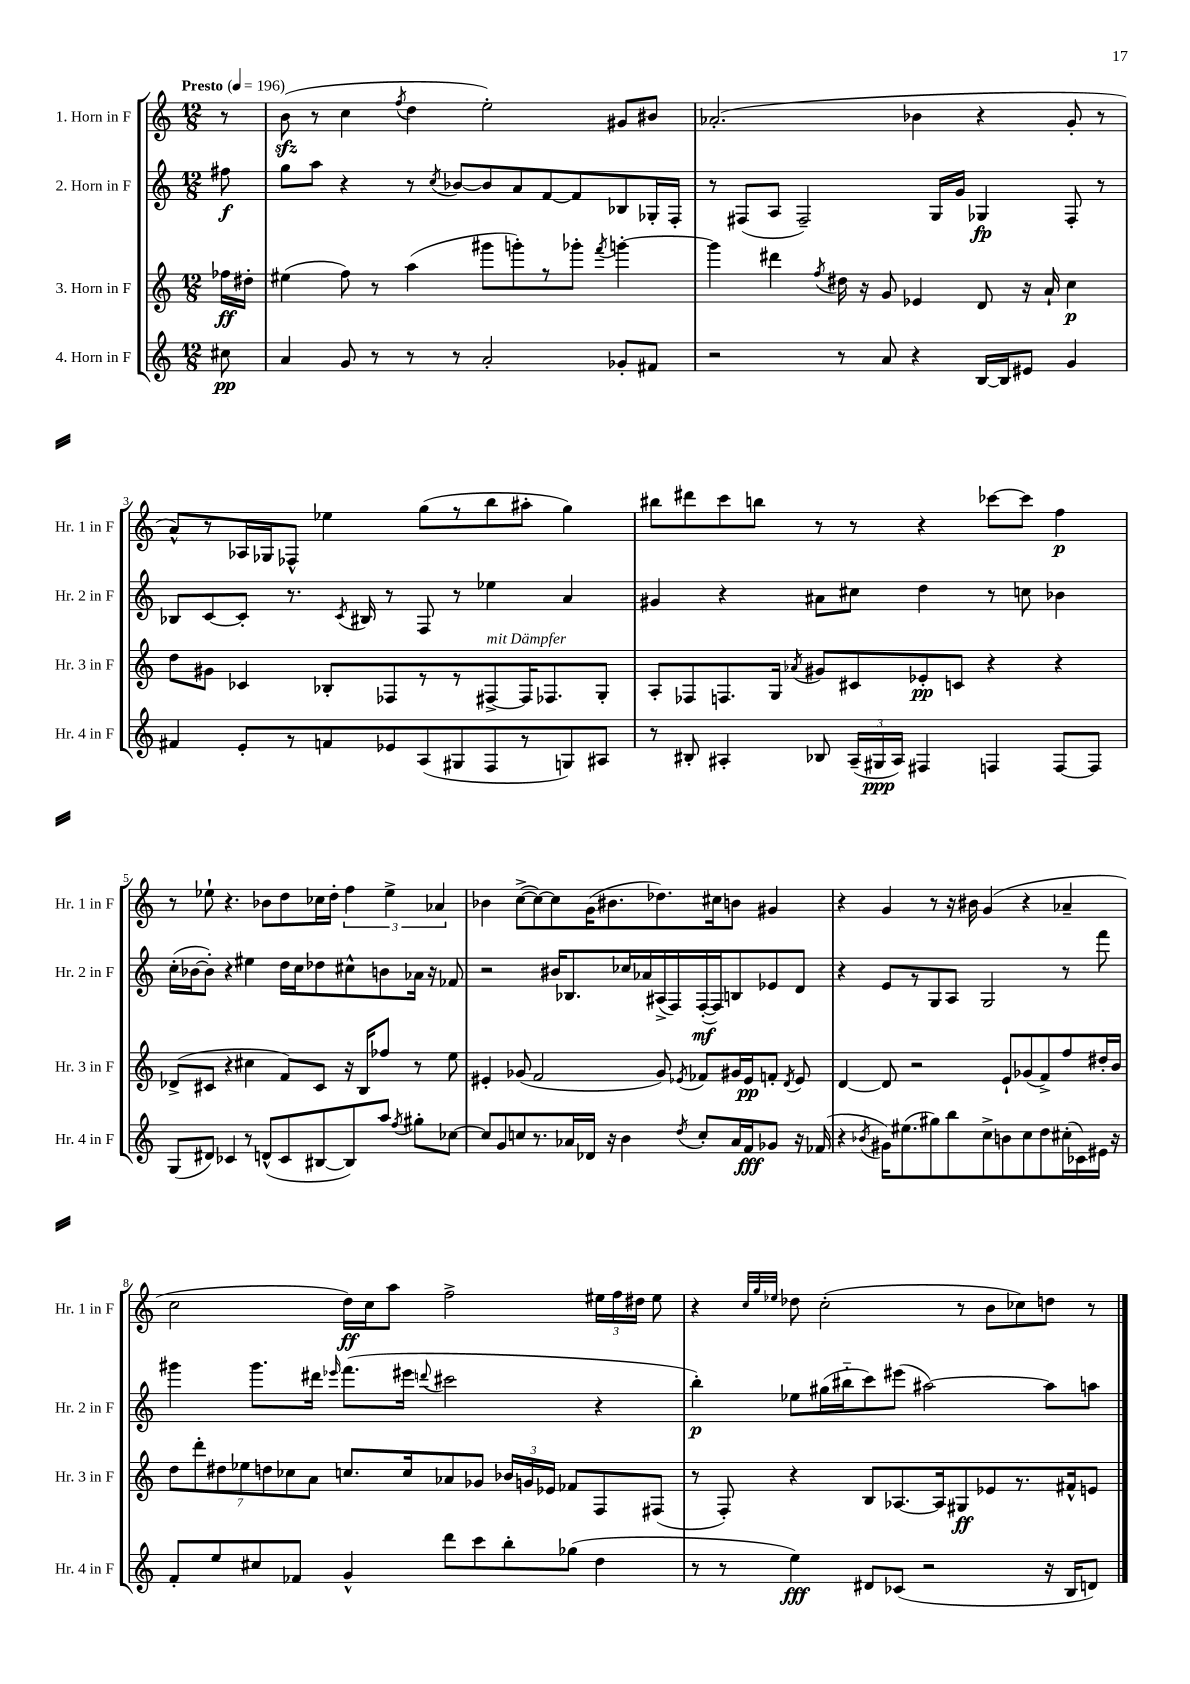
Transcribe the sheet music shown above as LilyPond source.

<<
\new StaffGroup <<
\new Staff = "s0" \with { instrumentName = "1. Horn in F" shortInstrumentName = "Hr. 1 in F" } {
    \clef treble \key c \major \numericTimeSignature \time 12/8 \partial 8 \tempo "Presto" 4 = 196
    \autoBeamOff r8 |
    b'8\sfz( r8 c''4 \acciaccatura { f''8 } d''4 e''2-.) gis'8[ bis'8] |
    aes'2.-.( bes'4 r4 g'8-. r8 |
    a'8[-^) r8 aes16 ges16 fes8]-^ ees''4 g''8[( r8 b''8 ais''8]-. g''4) |
    bis''8[ dis'''8 c'''8 b''8] r8 r8 r4 ces'''8[~ ces'''8] f''4\p |
    r8 ees''8-! r4. bes'8[ d''8 ces''16 d''16]-. \tuplet 3/2 { f''4 ees''4-> aes'4 } |
    bes'4 c''8[~->( c''8~) c''8 g'16( bis'8. des''8.) cis''16 b'8] gis'4 |
    r4 g'4 r8 r16 bis'16 g'4( r4 aes'4-- |
    c''2 d''16[\ff) c''16 a''8] f''2-> \tuplet 3/2 { eis''16[ f''16 dis''16] } eis''8 |
    r4 \grace { c''32[ g''32 ees''32] } des''8 c''2-.( r8 b'8[ ces''8) d''8] r8 \bar "|." |
}
\new Staff = "s1" \with { instrumentName = "2. Horn in F" shortInstrumentName = "Hr. 2 in F" } {
    \clef treble \key c \major \numericTimeSignature \time 12/8 \partial 8
    \autoBeamOff fis''8\f |
    g''8[ a''8] r4 r8 \acciaccatura { c''8 } bes'8[~ bes'8 a'8 f'8~ f'8 bes8 ges16-. f16]-. |
    r8 fis8[( a8] fis2--) g16[ g'16] ges4\fp fis8-. r8 |
    bes8[ c'8~ c'8]-. r8. \acciaccatura { c'8 } bis16 r8 f8 r8 ees''4 a'4 |
    gis'4 r4 ais'8[ cis''8] d''4 r8 c''8 bes'4 |
    c''16[-.( bes'16~ bes'8]-.) r4 eis''4 d''16[ c''16 des''8 cis''8-^ b'8 aes'16] r16 fes'8 |
    r2 bis'16[ bes8. ces''16 aes'16 ais16->( f16) f16~-.\mf( f16) b8 ees'8 d'8] |
    r4 e'8[ r8 g8 a8] g2 r8 f'''8 |
    gis'''4 gis'''8.[ dis'''16] \grace { ees'''16 } f'''8.[( eis'''16] \appoggiatura { d'''8 } cis'''2 r4 |
    b''4-.\p) ees''8[ gis''16( bis''16-_ c'''8) eis'''8]( ais''2~) ais''8[ a''8] \bar "|." |
}
\new Staff = "s2" \with { instrumentName = "3. Horn in F" shortInstrumentName = "Hr. 3 in F" } {
    \clef treble \key c \major \numericTimeSignature \time 12/8 \partial 8
    \autoBeamOff fes''16[\ff dis''16]-. |
    eis''4( f''8) r8 a''4( gis'''8[ g'''8-.) r8 ges'''8]-. \acciaccatura { f'''8 } g'''4~-. |
    g'''4 dis'''4 \acciaccatura { f''8 } dis''16 r16 g'8 ees'4 d'8 r16 a'16-! c''4\p |
    d''8[ gis'8] ces'4 bes8[-. fes8 r8 r8 fis8~->^\markup { \italic "mit Dämpfer" } fis16 fes8. g8]-. |
    a8[-. fes8 f8. g16] \acciaccatura { aes'8 } gis'8[ cis'8 ees'8-.\pp c'8] r4 r4 |
    des'8[->( cis'8] r4 cis''4 f'8[) cis'8] r16 b16[ fes''8] r8 e''8 |
    eis'4-. ges'8( f'2 ges'8) \acciaccatura { ees'8 } fes'8[ gis'16 ees'16\pp f'8]-. \acciaccatura { d'8 } ees'8 |
    d'4~ d'8 r2 e'8[-! ges'8( f'8->) f''8 dis''16-. b'16] |
    \tuplet 7/4 { d''8[ d'''8-. dis''8 ees''8 d''8 ces''8 a'8] } c''8.[ c''16 aes'8 ges'8] \tuplet 3/2 { bes'16[ g'16 ees'16] } fes'8[ f8 fis8]( |
    r8 f8-.) r4 b8[ aes8.~ aes16 gis8\ff ees'8 r8. fis'16-^ e'8] \bar "|." |
}
\new Staff = "s3" \with { instrumentName = "4. Horn in F" shortInstrumentName = "Hr. 4 in F" } {
    \clef treble \key c \major \numericTimeSignature \time 12/8 \partial 8
    \autoBeamOff cis''8\pp |
    a'4 g'8 r8 r8 r8 a'2-. ges'8[-. fis'8] |
    r2 r8 a'8 r4 b16[~ b16 eis'8] g'4 |
    fis'4 e'8[-. r8 f'8 ees'8 a8( gis8 f8 r8 g8) ais8] |
    r8 bis8-. ais4-. bes8 \tuplet 3/2 { ais16[--( gis16\ppp ais16]) } fis4 f4 f8[~ f8] |
    g8[( dis'8]) ces'4 r8 d'8[-^( ces'8 bis8~ bis8) a''8] \acciaccatura { f''8 } gis''8[-. ces''8]~ |
    ces''8[ g'8 c''8 r8. aes'16 des'16] r16 b'4 \acciaccatura { d''8 } c''8[-. aes'16 f'16\fff ges'8] r16 fes'16( |
    r4 \acciaccatura { bes'8 } gis'16[) eis''8.( gis''8) b''8 c''8-> b'8 c''8 d''8 cis''16-.( ces'16) eis'16] r16 |
    f'8[-. e''8 cis''8 fes'8] g'4-^ d'''8[ c'''8 b''8-. ges''8]( d''4 |
    r8 r8 e''4\fff) dis'8[ ces'8]( r2 r16 b16[ d'8]) \bar "|." |
}
>>
>>
